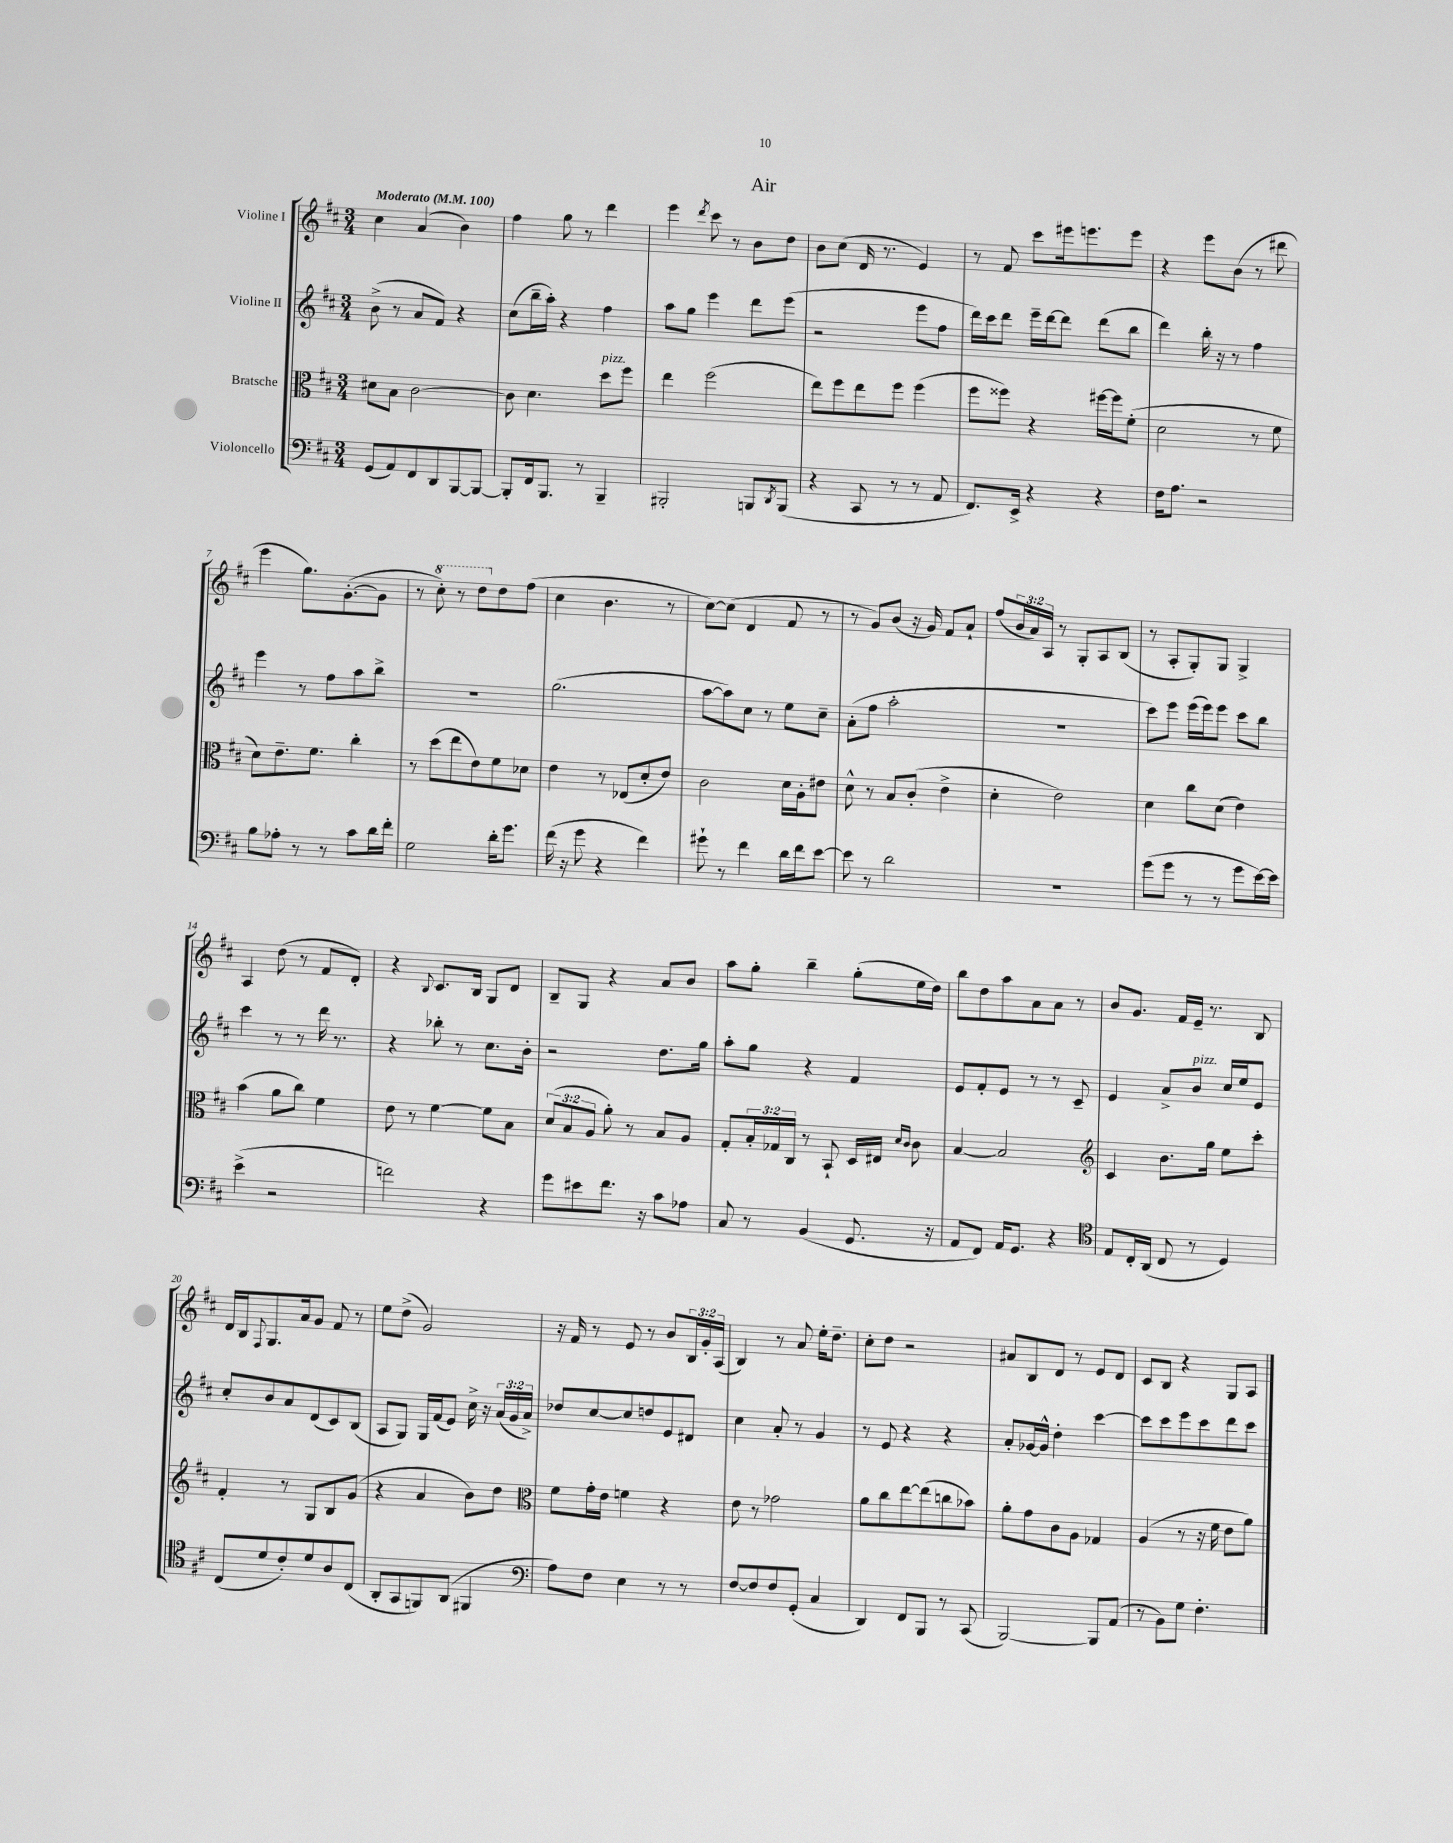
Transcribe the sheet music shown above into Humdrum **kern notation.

**kern	**kern	**kern	**kern
*staff4	*staff3	*staff2	*staff1
*clefF4	*clefC3	*clefG2	*clefG2
*k[f#c#]	*k[f#c#]	*k[f#c#]	*k[f#c#]
*M3/4	*M3/4	*M3/4	*M3/4
*MM100	*MM100	*MM100	*MM100
(8GG	8d#	(8b^	4cc#
8AA)	8B	8r	.
8FF#	[2c#	8a	(4a
8DD	.	8f#)	.
[8BBB	.	4r	4b)
8BBB_	.	.	.
=	=	=	=
8BBB']	8c#]	(8cc#	4ff#
16FF#	4.d	16bb~	.
8.BBB	.	16aa')	.
.	.	4r	8gg
8r	.	.	8r
4BBB~	8dd	4ff#	4ddd
.	8ff#	.	.
=	=	=	=
2BBB#'	4ee	8aa	4eee
.	.	8gg	.
.	.	.	8qddd
.	(2ff#	4eee	8ccc#
.	.	.	8r
8BBB	.	8ddd	8b
8qDD	.	.	.
(8BBB	.	(8eee	8dd
=	=	=	=
4r	8ee)	2r	8b
.	8ff#	.	(8cc#
8CC#	8ee	.	16d
.	.	.	8.r
8r	8ff#	.	.
8r	(4ff#	8eee	4e)
8AA	.	8ff#	.
=	=	=	=
8.FF#)	8ff#	16ddd)	8r
.	.	16ccc#	.
.	8ff##)	8ddd	8f#
16EE^	.	.	.
4r	4r	16eee~	8ccc#
.	.	[16ddd	.
.	.	8ddd]	16eee#
.	.	.	8.eee
4r	[16ff#	(8ddd	.
.	16ff#]	.	.
.	(8f#'	8bb	8eee
=	=	=	=
16F#	2d	4ddd)	4r
8.A	.	.	.
2r	.	16bb'	8eee
.	.	16r	.
.	.	8r	(8b
.	8r	4ff#	8r
.	8f#	.	8ddd#
=	=	=	=
8B	8d)	4eee	4eee
8A-'	8.e~	.	.
8r	.	8r	8.gg)
.	8.f#	.	.
8r	.	8ff#	.
.	.	.	([8.g'
8c#	4cc#'	8aa	.
16d	.	8bb^	8g]
16f#'	.	.	.
=	=	=	=
2G	8r	2.r	8r
.	(8dd	.	8ccc#')
.	8ee	.	8r
.	8e)	.	8ddd
16d'	8f#	.	8dd
8.g	.	.	.
.	8d-	.	(8ff#
=	=	=	=
(16f#	4e	(2.gg	4cc#
16r	.	.	.
8g	.	.	.
4r	8r	.	4.b
.	(8E-	.	.
4f#)	8d'	.	.
.	8e)	.	8r
=	=	=	=
8g#`	2c#	[8aa	[8cc#)
8r	.	8aa])	(8cc#]
4f#	.	8cc#	4d
.	.	8r	.
16d	16d	8ee	8f#
16f#	16A'	.	.
[8e	8e#	8cc#~	8r
=	=	=	=
8e]	8d^^	(8a'	8r
8r	8r	8ff#	8g)
2d	8B	2aa'	(8b
.	(8c#'	.	16r
.	.	.	16g)
.	4e^	.	8f#
.	.	.	8a`
=	=	=	=
2.r	4d'	2.r	(8ff#
.	.	.	24b
.	.	.	24a)
.	.	.	24A
.	2e)	.	8r
.	.	.	8G'
.	.	.	8A
.	.	.	(8B
=	=	=	=
(8g	4d	8ccc#)	8r
8g	.	8eee	8A'
8r	8cc#	(16eee	8G')
.	.	16eee)	.
8r	(8d	8eee	8G
8g	4e)	8ccc#	4G^
[16e)	.	8bb	.
16e]	.	.	.
=	=	=	=
(4e^	(4b	4ccc#	4A
2r	8a	8r	(8dd
.	8cc#)	8r	8r
.	4f#	16ddd	8f#
.	.	8.r	.
.	.	.	8d')
=	=	=	=
2f)	8e	4r	4r
.	8r	.	.
.	.	.	8qqB
.	[4f#	8bb-'	8.c#
.	.	8r	.
.	.	.	16B
4r	8f#]	8.cc#	8G
.	8B	.	8d
.	.	16b'	.
=	=	=	=
8g	(12d	2r	8B~
.	12B	.	.
8e#	.	.	8G
.	12A	.	.
8.f#	8a')	.	4r
.	8r	.	.
16r	.	.	.
8c#	8B	8.dd	8a
8A-	8A	.	8b
.	.	16gg	.
=	=	=	=
8C#	8G'	8aa'	8aa
8r	24B'	8gg	8gg'
.	24G-	.	.
.	24C#	.	.
(4BB	8r	4r	4bb~
.	8BB`	.	.
8.GG	16D	4f#	(8gg'
.	16E#	.	.
.	16qqd	.	.
.	16qqc#	.	.
.	8c#	.	16ee
16r	.	.	16dd)
=	=	=	=
8AA	[4B	8e	8bb
8FF#)	.	8f#'	8dd
16AA	2B]	8e	8aa
8.GG	.	.	.
.	.	8r	8a
4r	.	8r	8a
.	.	8c#~	8r
=	=	=	=
*clefC4	*clefG2	*	*
8E	4c#	4e	8b
16C#'	.	.	8.g
(16AA	.	.	.
8C#	8.b	8a^	.
.	.	.	16f#
8r	.	8b	16e~
.	16gg	.	8.r
4D)	8ee	16cc#	.
.	.	16ee	.
.	8ccc#'	8e	8B
=	=	=	=
(8C#	4f#'	8cc#'	16d
.	.	.	16B
.	.	.	8qqF#
8d	.	8b	8.G
8c#')	8r	8a	.
.	.	.	16a
8d	8G	(8d	8g
8A	8B	8c#)	8f#
(8C#	(8g	(8B	8r
=	=	=	=
8AA'	4r	8A	8ee
8GG	.	8G)	(8dd^
8FF)	4a	16G	2g)
.	.	(16f#	.
(8AA	.	8e)	.
4FF#	8b)	16cc#^	.
.	.	16r	.
.	8dd	(24a	.
.	.	24g	.
.	.	24a^)	.
=	=	=	=
*clefF4	*clefC3	*	*
8A)	8f#	8dd-	16r
.	.	.	16f#
8F#	16g'	[8cc#	8r
.	16e	.	.
4E	4f	8cc#]	8e
.	.	8dd	8r
8r	4r	8e	8b
8r	.	8d#	24B
.	.	.	24g'
.	.	.	(24A
=	=	=	=
[8F#	8e	4cc#	4B)
8F#]	8r	.	.
8F#	2g-	8a'	8r
(8GG'	.	8r	8a
4C#	.	4g	16ee'
.	.	.	8.dd~
=	=	=	=
4DD)	8a	8r	8cc#'
.	8cc#	8e	8dd
8FF#	[8ee	4r	2r
8BBB	(8ee]	.	.
8r	8cc	4r	.
(8CC#	8b-)	.	.
=	=	=	=
[2BBB)	8a'	8a'	8a#
.	8g	[16g-	8B
.	.	16g-^^]	.
.	8c#	4dd'	8d
.	8A	.	8r
8BBB]	4G-	[4ccc#	8e
(8AA	.	.	8d
=	=	=	=
8r	(4A	8ccc#]	8c#
8BB)	.	8ccc#	8B
8G	8r	8eee	4r
4.F#'	16r	8ccc#	.
.	16f#	.	.
.	8e	8ddd	8G
.	8a)	8ccc#	8A
==	==	==	==
*-	*-	*-	*-
